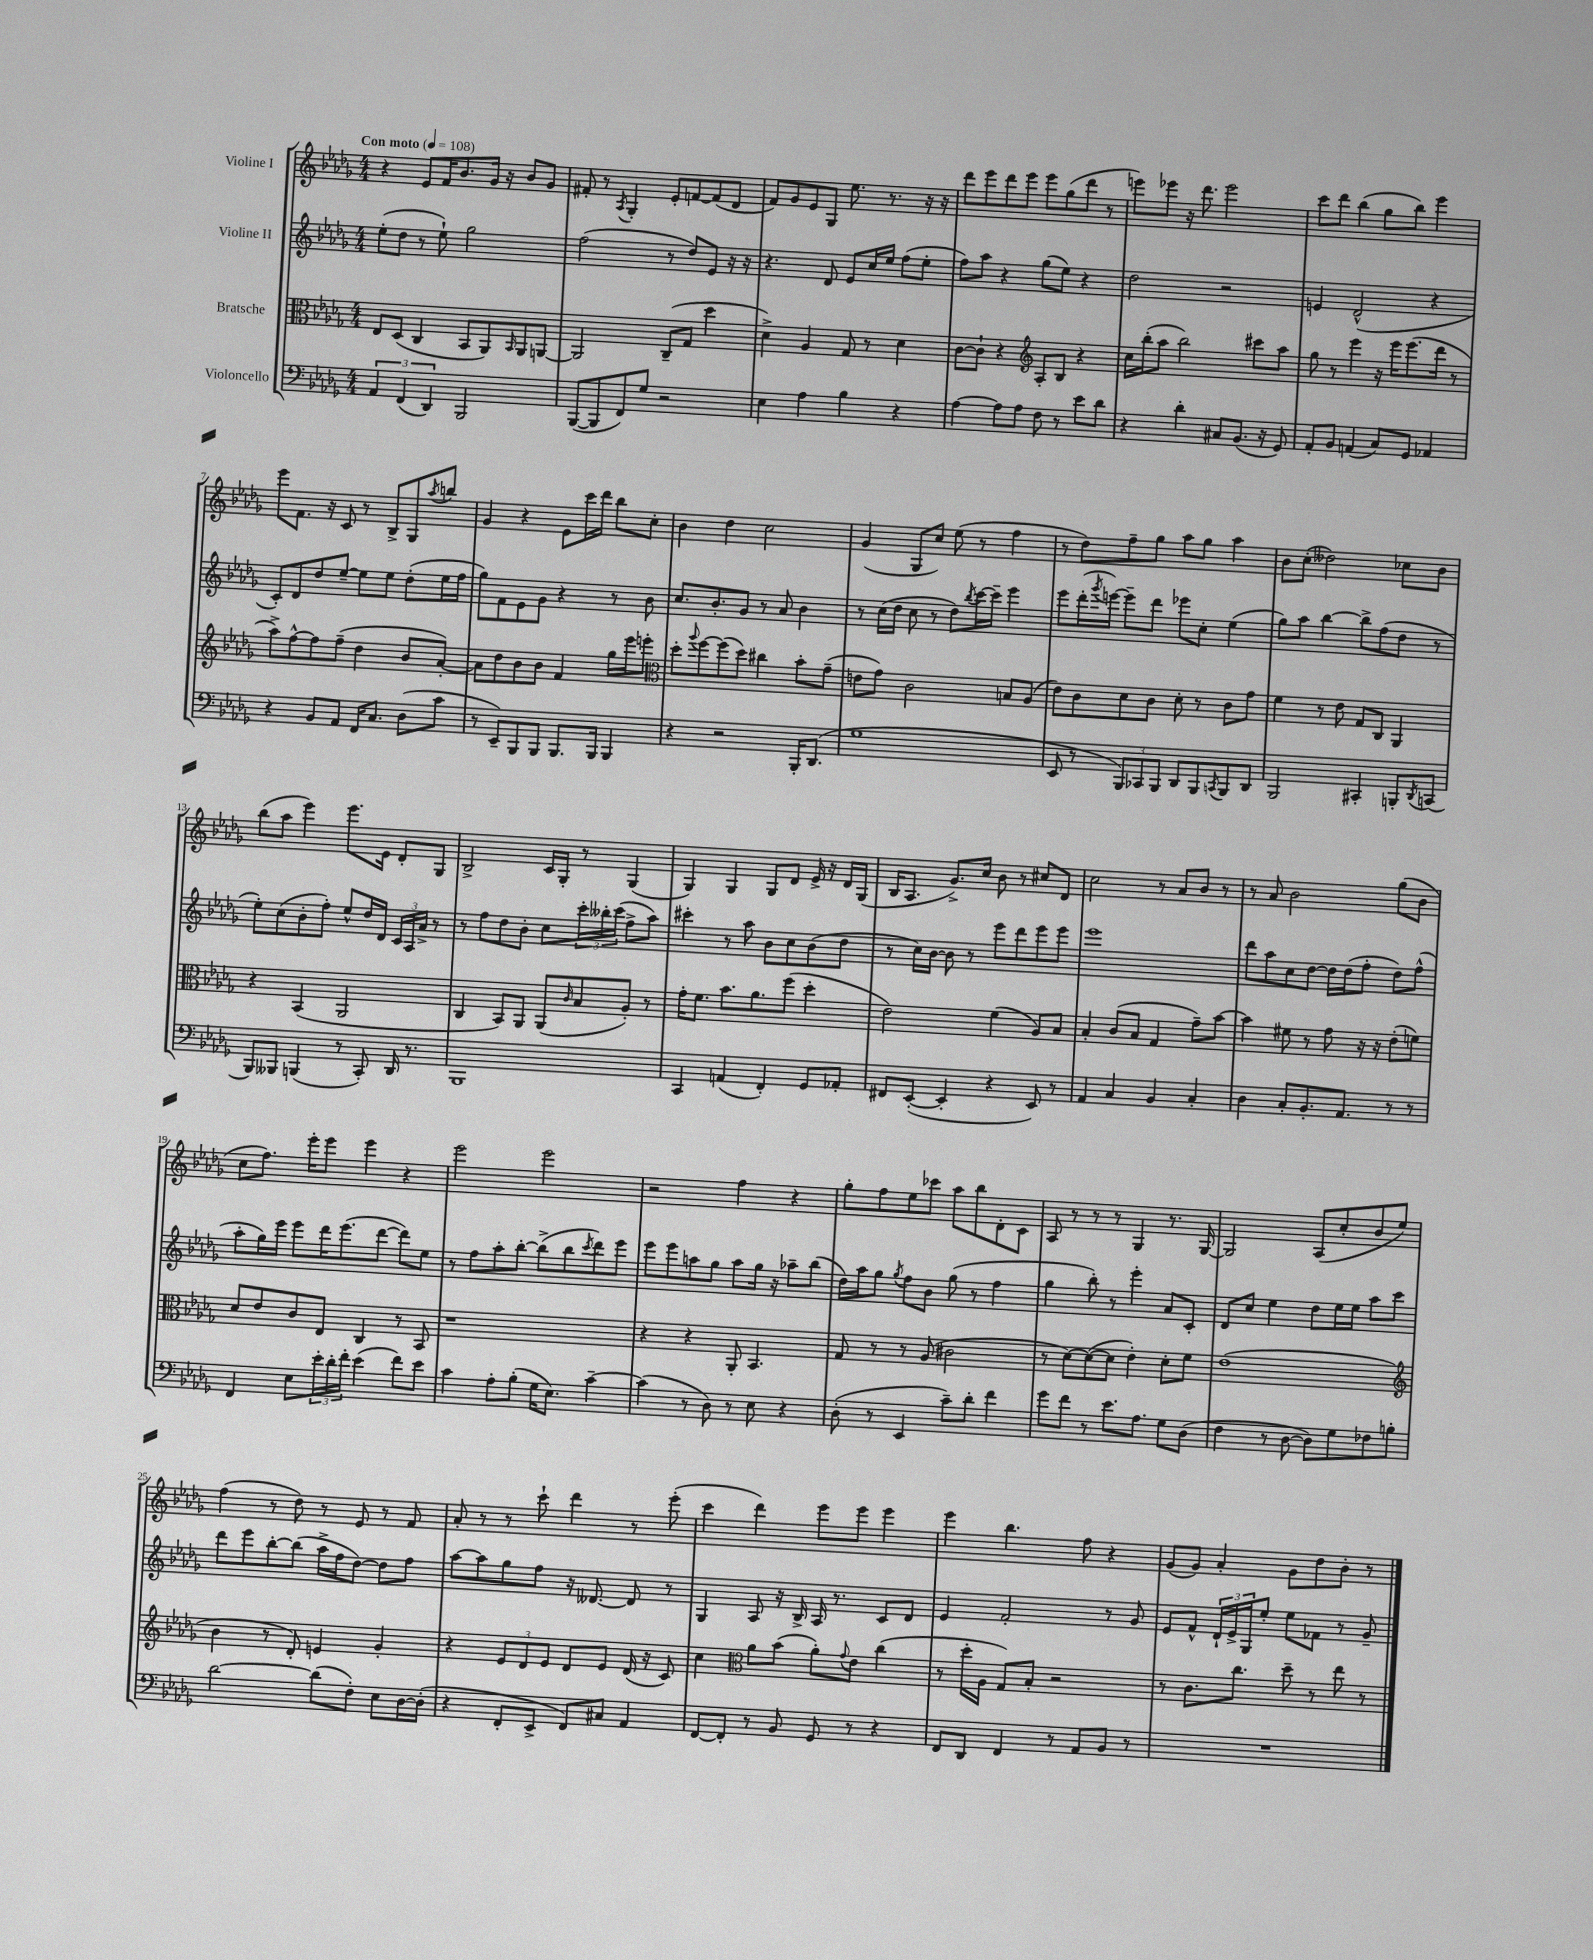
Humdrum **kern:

**kern	**kern	**kern	**kern
*part4	*part3	*part2	*part1
*staff4	*staff3	*staff2	*staff1
*I"Violoncello	*I"Bratsche	*I"Violine II	*I"Violine I
*clefF4	*clefC3	*clefG2	*clefG2
*k[b-e-a-d-g-]	*k[b-e-a-d-g-]	*k[b-e-a-d-g-]	*k[b-e-a-d-g-]
*M4/4	*M4/4	*M4/4	*M4/4
*MM108	*MM108	*MM108	*MM108
=1	=1	=1	=1
!	!	!	!LO:TX:a:B:t=Con moto
6AA-/	8E-/L	(8ee-'\L	4r
.	(8D-/J	8dd-\J	.
(6FF/	.	.	.
.	4C/	8r	8e-/L
6DD-/)	.	.	.
.	.	8ee-`\)	16f/K
.	.	.	8.b-/
2BBB-/	8BB-/L	2gg-\	.
.	8AA-/)	.	16g-/Jk
.	.	.	16r
.	16qqBB-/	.	.
.	8AA-/	.	8b-/L
.	[8AAn/J	.	8g-/J
=2	=2	=2	=2
([8BBB-/L	2AA/]	(2ff\	8f#X'/
8BBB-/]	.	.	8r
.	.	.	8qA-/
8FF/)	.	.	4G-'/
8G-/J	.	.	.
2r	(8C~/L	8r	8e-'/L
.	8G-/J	8dd-/L)	[8fn/
.	4dd-\	8e-/J	(8f/]
.	.	16r	8d-/J
.	.	16r	.
=3	=3	=3	=3
4E-\	4d-^\)	4.r	8f/L)
.	.	.	8g-/
4A-\	4A-/	.	8e-/
.	.	8d-/	8G-/J
4B-\	8G-/	8e-/L	8.ee-\
.	8r	16cc/L	.
.	.	16ee-/JJ	8.r
4r	4d-\	(8ff\L	.
.	.	8ee-'\J	16r
.	.	.	16r
=4	=4	=4	=4
[4A-\	[8c\L	8ff\L)	8ddd-\L
.	8c`\J]	8aa-\J	8eee-\
8A-\L]	4r	4r	8ddd-\
8A-\J	.	.	8eee-\J
*	*clefG2	*	*
8F\	8A-'/L	(8gg-\L	8eee-\L
8r	8B-/J	8ee-\J)	(8gg-\
8e-\L	4r	4r	8ddd-\J
8d-\J	.	.	8r
=5	=5	=5	=5
4r	16cc\LL	2dd-\	8eeen\L)
.	(16bb-'\J	.	.
.	8aa-\J	.	8eee-X\J
4d-'\	2bb-\)	.	16r
.	.	.	8.ddd-\
8C#X/L	.	2r	2eee-\
(8.BB-/J	.	.	.
.	8ccc#X\L	.	.
16r	.	.	.
8GG-/)	8aa-\J	.	.
=6	=6	=6	=6
8AA-'/L	8gg-\	4en/	8ccc\L
8BB-/J	8r	.	8ddd-\J
(4AAn/	4eee-\	(2d-^^/	(4bb-\
8C/L)	16r	.	8gg-\L
.	16eee-\KL	.	.
8GG-/J	(8.eee-\	.	8bb-\J)
4AA-X/	.	4r	4eee-\
.	16ddd-\Jk	.	.
.	8r	.	.
!!LO:LB:g=z
=7	=7	=7	=7
4r	8aa-^\L)	8c'/L)	8eee-\L
.	[8ff^^\	8d-/	8.f\J
8BB-/L	8ff\]	8dd-/	.
.	.	.	16r
8AA-/J	(8ff~\J	[8ee-~/J	8c/
16FF/KL	4dd-\	8ee-\L]	8r
8.C/J	.	.	.
.	.	8ee-\J	8B-^/L
(8D-\L	8b-/L	(8dd-'\L	8G-/
.	.	.	8qaa-/
8c\J	[8a-'/J)	16ee-\L	8bbn/J
.	.	16ff\JJ	.
=8	=8	=8	=8
8r	8a-\L]	8gg-\L)	4g-/
8EE-~/L)	8dd-\	8f\	.
8BBB-/	8b-\	8e-\	4r
8BBB-/J	8b-\J	8g-\J	.
8.BBB-/L	4f/	4r	8e-\L
.	.	.	16ccc\L
16BBB-/Jk	.	.	16ddd-\JJ
4BBB-/	16gg-\LL	8r	8bb-\L
.	16eee-\J	.	.
.	8eeen'\J	8b-\	8cc'\J
=9	=9	=9	=9
*	*clefC3	*	*
4r	8dd-'\L	8.cc/L	4b-\
.	8qqaa-/	.	.
.	[8ff\	.	.
.	.	8.b-'/	.
2r	(8ff\]	.	4dd-\
.	8dd-\J)	8g-/J	.
.	4cc#X\	8r	2cc\
.	.	8a-/	.
16BBB-'/KL	8b-'\L	4b-\	.
(8.DD-/J	.	.	.
.	(8g-~\J	.	.
=10	=10	=10	=10
1G-	8en\L	8r	(4g-/
.	8g-\J)	(16cc\LL	.
.	.	16dd-\JJ	.
.	2c\	8cc\	8G-/L
.	.	8r	8cc/J)
.	.	8dd-\L)	(8ee-\
.	.	8qbb-/	.
.	.	[16ccc\L	8r
.	.	16ccc~\JJ]	.
.	8Bn/L	4eee-\	4ff\
.	(8A-/J	.	.
=11	=11	=11	=11
8EE-/	8e-\L)	8eee-\L	8r
8r	8c\	(16ddd-'\L	8dd-\L)
.	.	8qggg-/	.
.	.	[16eeen\JJ)	.
12BBB-/L)	8d-\	8eee~\L]	8ff~\
12CC-X/	.	.	.
.	8c\J	8ddd-\J	8gg-\J
12BBB-/J	.	.	.
8DD-/L	8d-'\	8eee-X\L	8aa-\L
8BBB-/	8r	8cc'\J	8gg-\J
8qCCn/	.	.	.
8BBB-/	8c\L	(4ee-\	4aa-\
8DD-/J	8g-\J	.	.
=12	=12	=12	=12
2BBB-/	4f\	8gg-\L)	8b-\L
.	.	8aa-\J	(8cc'\J
.	8r	[4bb-\	2dd--X\)
.	8e-\	.	.
4CC#X'/	8G-/L	8bb-^\L]	.
.	8C/J	(8ff\	.
8BBBn'/L	4AA-/	8dd-\J	8cc-X\L
8qDD-/	.	.	.
(8CCn/J	.	8r	8b-\J
!!LO:LB:g=z
=13	=13	=13	=13
8BBB-/L)	4r	8ee-'\L)	(8bb-\L
8BBB--X/J	.	(8cc\	8aa-\J
(4BBBn/	(4BB-/	8b-'\	4eee-\)
.	.	8ff'\J)	.
8r	2AA-/	8ee-^^/L	8.eee-\L
8CC'/)	.	16dd-/L	.
.	.	16d-/JJ	16e-\Jk
16DD-/	.	24c/LL	8d-'/L
.	.	24A-/	.
8.r	.	.	.
.	.	24a-^/JJ	.
.	.	8r	8G-/J
=14	=14	=14	=14
1BBB-	4C/	8r	2B-^/
.	.	8ff\L	.
.	8BB-/L)	8dd-\	.
.	8AA-/J	8b-'\J	.
.	(8AA-/L	8cc\L	16c/LL
.	.	.	16G-'/JJ
.	16qqc/	.	.
.	8B-/	24ccc'\L	8r
.	.	24bb--X'\	.
.	.	(24ccc\JJ	.
.	8A-'/J)	8ff^\L	(4G-/
.	8r	8aa-\J)	.
=15	=15	=15	=15
4CC/	16g-'\KL	4ccc#X'\	4G-/)
.	8.f\J	.	.
(4AAn/	8.b-\L	8r	4G-/
.	.	8aa-\	.
.	8.a-\	.	.
4FF'/)	.	8b-\L	8G-/L
.	(8ff\J	8cc\	8d-/J
8GG-/L	4dd-'\	(8b-\	16e-^/
.	.	.	16r
8AA-X'/J	.	8dd-\J	16d-/LL
.	.	.	(16G-/JJ
=16	=16	=16	=16
8FF#X/L	2e-\)	8r	16B-/KL
.	.	.	8.A-/J
([8EE-'/J	.	16cc\LL)	.
.	.	[16b-\JJ	.
4EE-'/]	.	8b-\]	8.g-^/L)
.	.	8r	.
.	.	.	16cc/Jk
4r	(4f\	8eee-\L	8b-\
.	.	8ddd-\	8r
8EE-/)	8A-/L)	8eee-\	8cc#X/L
8r	8B-/J	8eee-\J	8d-/J
=17	=17	=17	=17
4AA-/	4B-'/	1eee-	2cc\
4C/	(8c/L	.	.
.	8B-/J	.	.
4BB-/	4G-/	.	8r
.	.	.	8a-/L
4C'/	8g-~\L)	.	8b-/J
.	[8b-\J	.	8r
=18	=18	=18	=18
4D-\	4b-\]	8ddd-\L	8r
.	.	8aa-\	8a-/
8C'/L	8f#X\	8cc\	2b-\
8.BB-'/	8r	[8dd-\J	.
.	8g-\	16dd-\LL]	.
8.AA-/J	.	(16dd-\J	.
.	16r	8ff'\J	.
.	16r	.	.
8r	(8e-'\L	8dd-\L)	(8gg-\L
8r	8fn\J)	(8ff^^\J	8b-\J
!!LO:LB:g=z
=19	=19	=19	=19
4FF/	8d-/L	8aa-'\L	8cc\L
.	8e-/	16gg-\L)	8.ff\J)
.	.	16eee-\JJ	.
8E-\L	8c/	8eee-\L	.
.	.	.	16eee-'\KL
24e-'\L	8E-/J	16ddd-\K	8eee-\J
24d-'\	.	.	.
.	.	(8.eee-\	.
24f'\JJ	.	.	.
(4e-\	4C/	.	4eee-\
.	.	[8ddd-\J	.
8f\L)	8r	8ddd-\L])	4r
8e-\J	8BB-/	8ee-\J	.
=20	=20	=20	=20
4c\	1r	8r	2eee-\
.	.	8ff\L	.
8A-'\L	.	8aa-'\	.
(8B-'\J	.	[8bb-'\J	.
16G-\KL	.	(8bb-^\L]	2eee-\
8.E-\J)	.	.	.
.	.	8bb-\	.
.	.	8qccc/	.
[4c~\	.	8ddd-\)	.
.	.	8eee-\J	.
=21	=21	=21	=21
(4c\]	4r	8eee-\L	2r
.	.	8eee-\	.
8r	4r	8aan\	.
8D-\)	.	8gg-\J	.
8r	8AA-'/	8aa\L	4ff\
8E-\	4.BB-/	16gg-\Jk	.
.	.	16r	.
4r	.	8aa-X~\L	4r
.	.	(8bb-\J	.
=22	=22	=22	=22
(8D-'\	8G-/	16dd-\LL)	8gg-'\L
.	.	16aa-\J	.
8r	8r	8gg-\J	8ff\
.	.	8qgg-/	.
4EE-/	8r	8ff\L	8ee-\
.	(8A-/	8b-\J	8ccc-X\J
8c~\L)	2c#X\	(8gg-\	8aa-\L
8d-'\J	.	8r	8bb-\
4f\	.	4ff\	8d-'\
.	.	.	8c\J
=23	=23	=23	=23
8g-\L	8r	4gg-\	8A-/
8f\J	[8d-\L)	.	8r
8r	(8d-\_	8bb-'\)	8r
8.e-\L	8d-\J]	8r	8r
.	4e-'\)	4eee-'\	4G-/
8.A-\J	.	.	.
8G-\L	8d-'\L	8a-/L	8.r
(8D-\J	8f\J	8c'/J	.
.	.	.	[16G-/
=24	=24	=24	=24
4F\	(1e-	8d-/L	2G-/]
.	.	8cc/J	.
8r	.	4ee-\	.
[8D-\	.	.	.
8D-\L])	.	8dd-\L	(8A-/L
8G-\	.	16ee-\L	8cc'/
.	.	16ee-\JJ	.
8F-X\	.	8aa-\L	8b-/
8Bn'\J	.	8ccc\J	8ee-/J)
!!LO:LB:g=z
=25	=25	=25	=25
*	*clefG2	*	*
[2d-\	4b-\	8ddd-\L	(4ff\
.	.	8eee-\	.
.	8r	[8bb-'\	8r
.	8d-'/)	(8bb-\J]	8dd-\)
(8d-\L]	4en/	16aa-^\LL	8r
.	.	16ff\J	.
8F'\J)	.	[8dd-\J)	8e-/
8E-\L	4g-'/	8dd-\L]	8r
[16D-\L	.	8ff\J	8f/
(16D-'\JJ]	.	.	.
=26	=26	=26	=26
4r	4r	[8aa-\L	8a-'/
.	.	8aa-\]	8r
8FF'/L	12e-/L	8gg-\	8r
.	12d-/	.	.
8EE-^/J	.	8ff\J	8ccc`\
.	12e-/J	.	.
8FF/L)	8d-/L	16r	4ddd-\
.	.	[8.d--X/	.
8C#X/J	8e-/J	.	.
4AA-/	(16d-/	8d--/]	8r
.	16r	.	.
.	8c/)	8r	(8eee-'\
=27	=27	=27	=27
[8FF/L	4cc\	4G-/	4ccc\
8FF'/J]	.	.	.
*	*clefC3	*	*
8r	8a-\L	8A-/	4ddd-\)
8BB-/	(8b-\J	16r	.
.	.	16B-^/	.
8GG-/	8a-'\L)	16A-/	8eee-\L
.	.	8.r	.
.	8qqg-/	.	.
8r	8e-\J	.	8eee-\J
4r	(4cc\	8c/L	4eee-\
.	.	8d-/J	.
=28	=28	=28	=28
8FF/L	8r	4e-/	4eee-\
8DD-/J	16dd-'\LL	.	.
.	16A-\JJ	.	.
4FF/	8G-/L)	2f'/	4.bb-\
.	8B-'/J	.	.
8r	2r	.	.
8AA-/L	.	.	8ff\
8BB-/J	.	8r	4r
8r	.	8g-/	.
=29	=29	=29	=29
1r	8r	8e-/L	(8g-/L
.	8.c\L	8f^^/J	8g-/J)
.	.	24d-`/LL	4a-'/
.	.	24e-^/	.
.	8.cc\J	.	.
.	.	24G-/J	.
.	.	8ee-'/J	.
.	8dd-~\	8ee-\L	8g-\L
.	8r	8f-X\J	8dd-\
.	8ee-\	8r	8b-'\J
.	8r	8g-~/	8r
==	==	==	==
*-	*-	*-	*-
